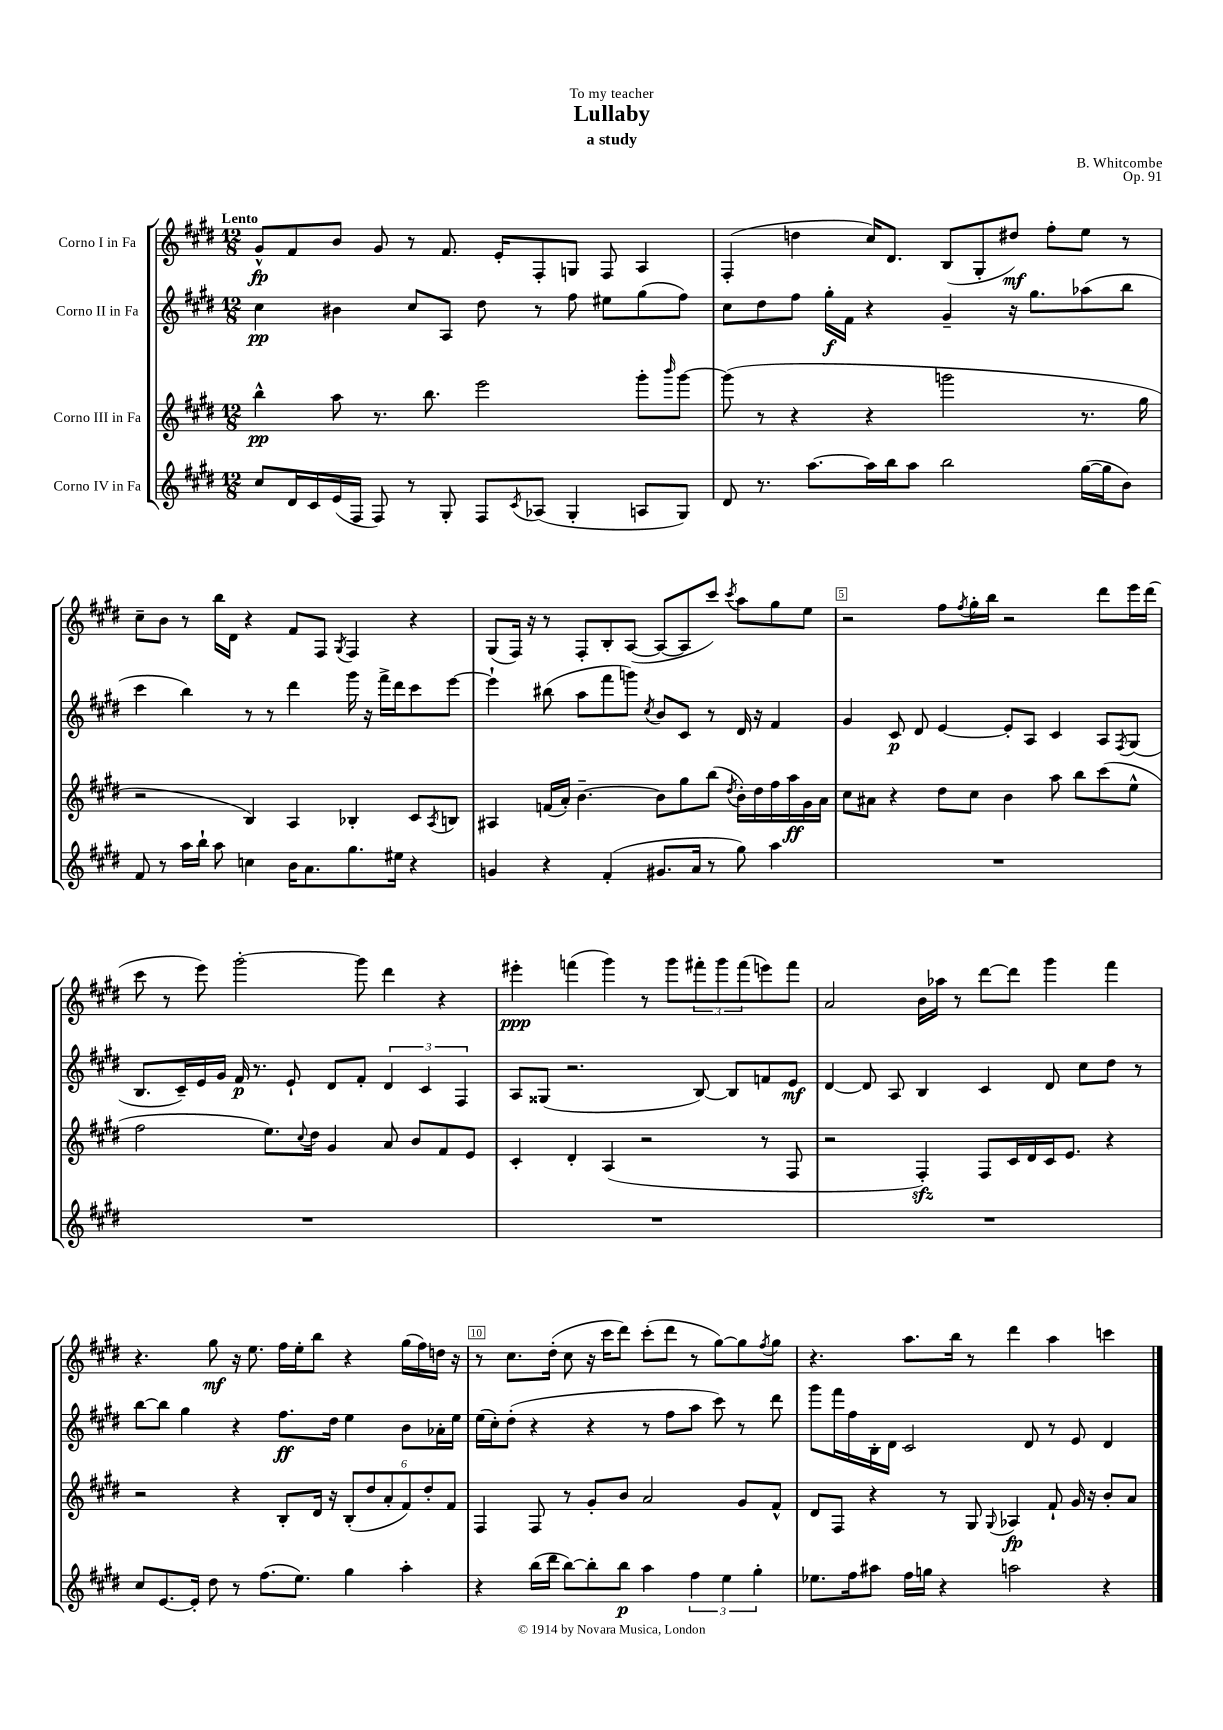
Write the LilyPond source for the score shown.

\header { title = "Lullaby" composer = "B. Whitcombe" subtitle = "a study" dedication = "To my teacher" opus = "Op. 91" }
<<
\new StaffGroup <<
\new Staff = "s0" \with { instrumentName = "Corno I in Fa" } {
    \clef treble \key e \major \numericTimeSignature \time 12/8 \tempo "Lento"
    gis'8-^\fp fis'8 b'8 gis'8 r8 fis'8. e'16-. fis8-. g8 fis8 a4 |
    fis4-.( d''4 cis''16) dis'8. b8( gis8-. dis''8\mf) fis''8-. e''8 r8 |
    cis''8-- b'8 r8 b''16 dis'16 r4 fis'8 fis8 \acciaccatura { gis8 } fis4 r4 |
    gis8( fis16) r16 r8 fis8-. b8-. a8~( a8~ a8 cis'''8) \acciaccatura { cis'''8 } a''8 gis''8 e''8 |
    r2 fis''8 \acciaccatura { fis''8 } gis''16-. b''16 r2 dis'''8 e'''16 dis'''16( |
    cis'''8 r8 e'''8) gis'''2~-. gis'''8 dis'''4 r4 |
    eis'''4-.\ppp f'''4( gis'''4) r8 gis'''8 \tuplet 3/2 { fis'''8-. gis'''8 fis'''8( } e'''8) fis'''8 |
    a'2 b'16 aes''16 r8 dis'''8~ dis'''8 gis'''4 fis'''4 |
    r4. gis''8\mf r16 e''8. fis''16 e''16-. b''8 r4 gis''16( fis''16) d''16 r16 |
    r8 cis''8. dis''16-.( cis''8 r16 cis'''16 dis'''8) cis'''8-.( dis'''8 r8 gis''8~) gis''8 \acciaccatura { fis''8 } gis''8 |
    r4. a''8. b''16 r8 dis'''4 a''4 c'''4 \bar "|." |
}
\new Staff = "s1" \with { instrumentName = "Corno II in Fa" } {
    \clef treble \key e \major \numericTimeSignature \time 12/8
    cis''4\pp bis'4 cis''8 a8 dis''8 r8 fis''8 eis''8 gis''8( fis''8) |
    cis''8 dis''8 fis''8 gis''16-.\f fis'16 r4 gis'4-- r16 gis''8. aes''8( b''8 |
    cis'''4 b''4) r8 r8 dis'''4 gis'''16 r16 fis'''16-> dis'''16 cis'''8 e'''8~ |
    e'''4-! bis''8( a''8 fis'''8 g'''8) \acciaccatura { cis''8 } b'8 cis'8 r8 dis'16 r16 fis'4 |
    gis'4 cis'8\p dis'8 e'4~ e'8-. a8 cis'4 a8 \acciaccatura { fis8 } gis8( |
    b8. cis'16--) e'16 gis'16 fis'16\p r8. e'8-! dis'8 fis'8-. \tuplet 3/2 { dis'4 cis'4 fis4 } |
    a8 gisis8( r2. b8~) b8 f'8 e'8\mf |
    dis'4~ dis'8 a8 b4 cis'4 dis'8 cis''8 dis''8 r8 |
    b''8~ b''8 gis''4 r4 fis''8.\ff dis''16 e''4 b'8 aes'16-. e''16 |
    e''16( cis''16-.) dis''8-.( r4 r4 r8 fis''8 a''8 cis'''8) r8 dis'''8 |
    gis'''8 fis'''16 fis''16 b16-. dis'16 cis'2 dis'8 r8 e'8 dis'4 \bar "|." |
}
\new Staff = "s2" \with { instrumentName = "Corno III in Fa" } {
    \clef treble \key e \major \numericTimeSignature \time 12/8
    b''4-^\pp a''8 r8. b''8. e'''2 gis'''8-. \grace { b'''16 } gis'''8~ |
    gis'''8( r8 r4 r4 g'''2 r8. gis''16 |
    r2 b4) a4 bes4-. cis'8 \acciaccatura { a8 } b8 |
    ais4 f'16( a'16-.) b'4.~-- b'8 gis''8 b''8( \acciaccatura { dis''8 } b'16-.) dis''16 fis''16 a''16\ff gis'16 a'16 |
    cis''8 ais'8 r4 dis''8 cis''8 b'4 a''8 b''8 cis'''8( e''8-^ |
    fis''2 e''8.) \appoggiatura { cis''8 } dis''16 gis'4 a'8 b'8 fis'8 e'8 |
    cis'4-. dis'4-. a4( r2 r8 fis8 |
    r2 fis4-.\sfz) fis8 cis'16 dis'16 cis'16 e'8. r4 |
    r2 r4 b8-. dis'16 r16 \tuplet 6/4 { b8-.( dis''8 a'8-. fis'8) dis''8-. fis'8 } |
    fis4 fis8 r8 gis'8-. b'8 a'2 gis'8 fis'8-^ |
    dis'8 fis8 r4 r8 gis8 \appoggiatura { gis8 } aes4\fp fis'8-! gis'16 r16 b'8-. a'8 \bar "|." |
}
\new Staff = "s3" \with { instrumentName = "Corno IV in Fa" } {
    \clef treble \key e \major \numericTimeSignature \time 12/8
    cis''8 dis'16 cis'16 e'16( fis16 fis8) r8 gis8-. fis8 \acciaccatura { cis'8 } aes8( gis4-. a8 gis8) |
    dis'8 r8. a''8.~ a''16 b''16 a''8 b''2 gis''16~( gis''16 b'8) |
    fis'8 r8 a''16 b''16-! a''8 c''4 b'16 a'8. gis''8. eis''16 r4 |
    g'4 r4 fis'4-.( gis'8. a'16 r8 gis''8) a''4 |
    R1. |
    R1. |
    R1. |
    R1. |
    cis''8 e'8.~ e'16-. dis''8 r8 fis''8.( e''8.) gis''4 a''4-. |
    r4 b''16( dis'''16 b''8~) b''8-. b''8\p a''4 \tuplet 3/2 { fis''4 e''4 gis''4-. } |
    ees''8. fis''16 ais''8 fis''16 g''16 r4 a''2 r4 \bar "|." |
}
>>
>>
\layout { \context { \Score \override BarNumber.break-visibility = ##(#f #t #t) barNumberVisibility = #(every-nth-bar-number-visible 5) \override BarNumber.stencil = #(make-stencil-boxer 0.1 0.3 ly:text-interface::print) } }
